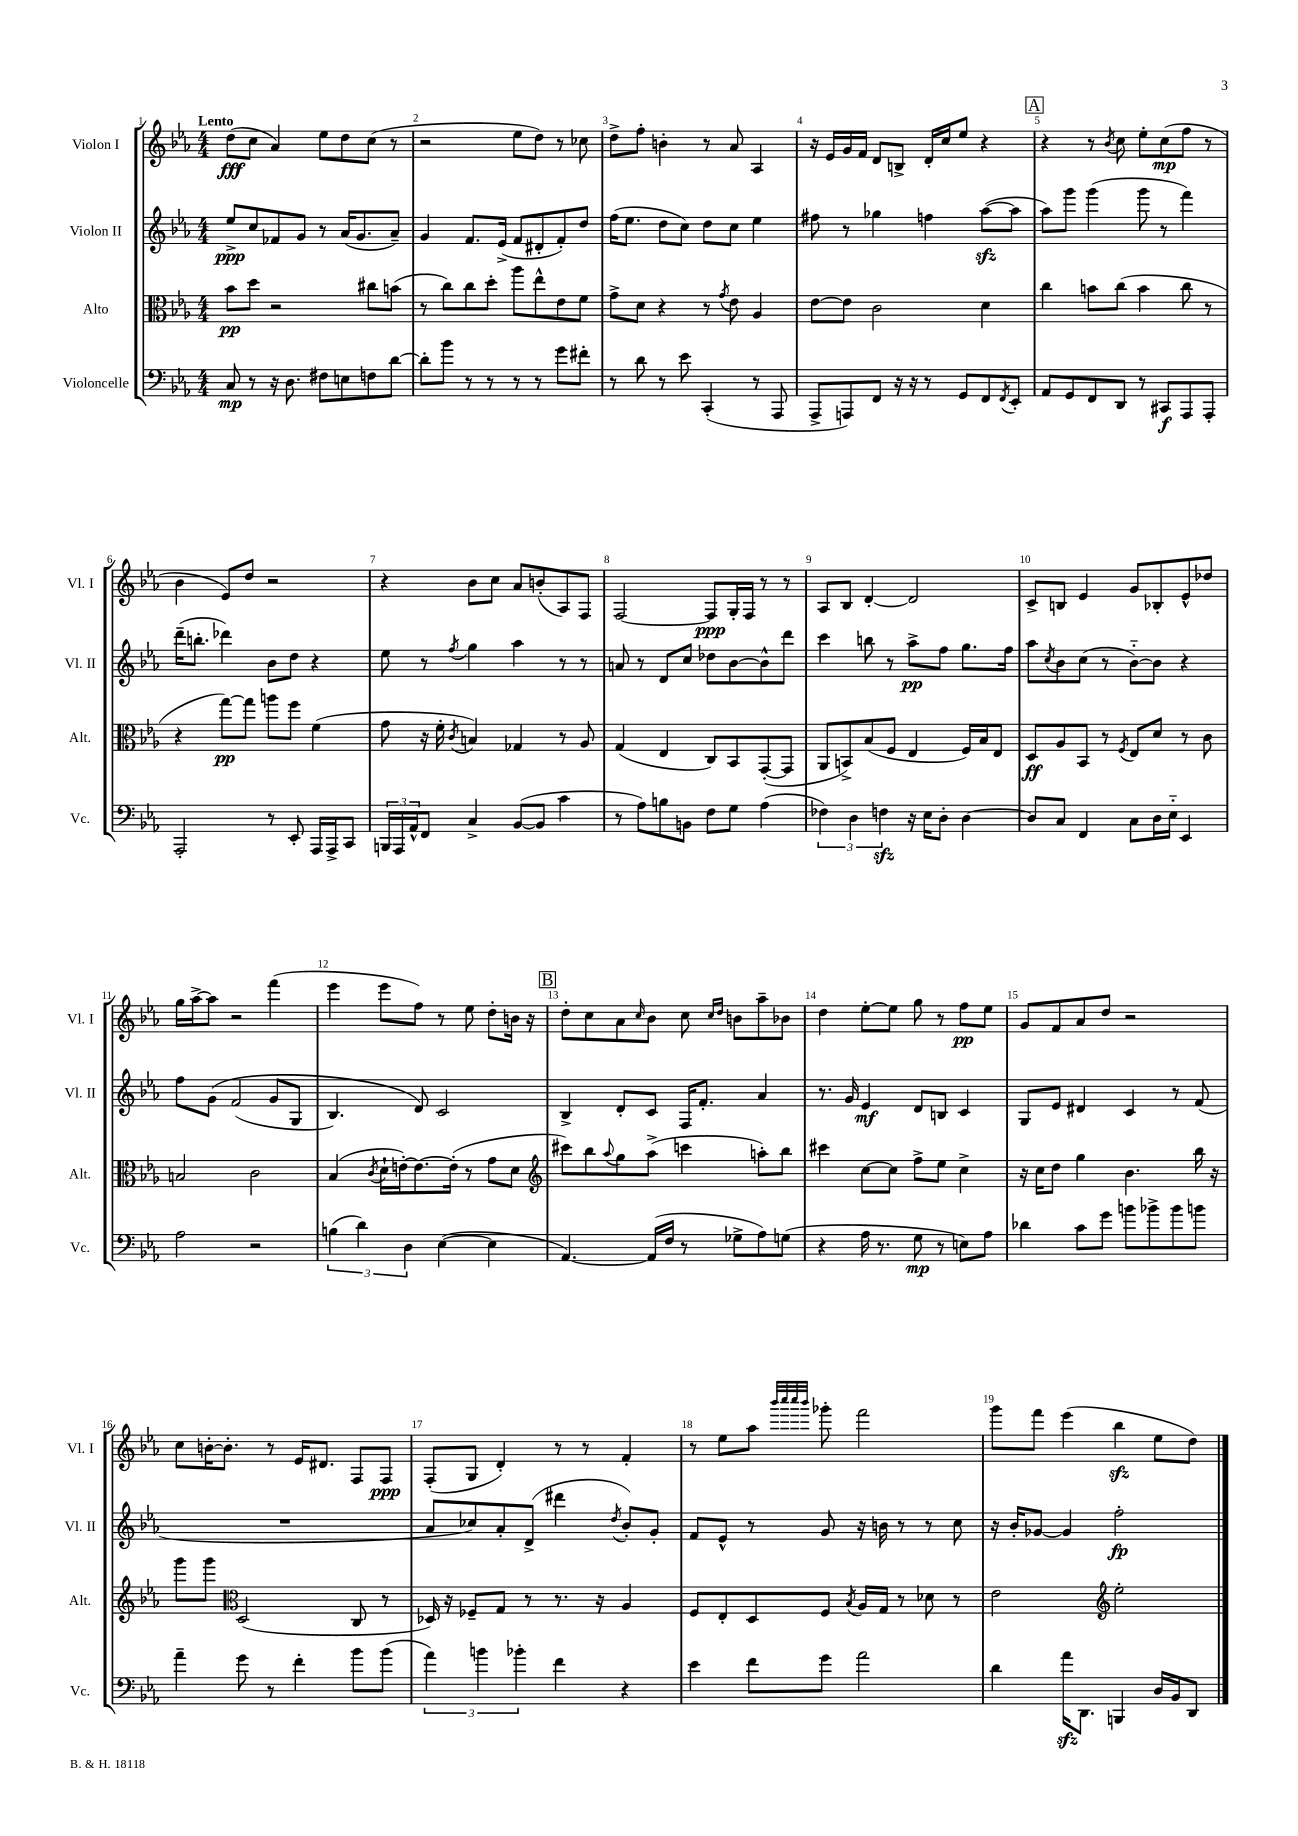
<<
\new StaffGroup <<
\new Staff = "s0" \with { instrumentName = "Violon I" shortInstrumentName = "Vl. I" } {
    \clef treble \key ees \major \numericTimeSignature \time 4/4 \tempo "Lento"
    d''8\fff( c''8 aes'4) ees''8 d''8 c''8( r8 |
    r2 ees''8 d''8) r8 ces''8 |
    d''8-> f''8-. b'4-. r8 aes'8 aes4 |
    r16 ees'16 g'16 f'16 d'8 b8-> d'16-. c''16 ees''8 r4 |
    \mark \markup { \box "A" } r4 r8 \acciaccatura { bes'8 } c''8 ees''8-. c''8\mp( f''8 r8 |
    bes'4 ees'8) d''8 r2 |
    r4 bes'8 c''8 aes'8 b'8-.( aes8) f8 |
    f2~ f8\ppp g16-. f16 r8 r8 |
    aes8 bes8 d'4~-. d'2 |
    c'8-> b8 ees'4 g'8 bes8-. ees'8-^ des''8 |
    g''16 aes''16~-> aes''8 r2 f'''4( |
    ees'''4 ees'''8 f''8) r8 ees''8 d''8-. b'16 r16 |
    \mark \markup { \box "B" } d''8-. c''8 aes'8 \grace { c''16 } bes'8 c''8 \grace { c''16 d''16 } b'8 aes''8-- bes'8 |
    d''4 ees''8~-. ees''8 g''8 r8 f''8\pp ees''8 |
    g'8 f'8 aes'8 d''8 r2 |
    c''8 b'16~-. b'8.-. r8 ees'16 dis'8. f8 f8\ppp |
    f8-.( g8 d'4-.) r8 r8 f'4-. |
    r8 ees''8 aes''8 \grace { bes'''32 c''''32 c''''32 bes'''32 } ges'''8-. f'''2 |
    g'''8 f'''8 ees'''4( bes''4\sfz ees''8 d''8) \bar "|." |
}
\new Staff = "s1" \with { instrumentName = "Violon II" shortInstrumentName = "Vl. II" } {
    \clef treble \key ees \major \numericTimeSignature \time 4/4
    ees''8->\ppp c''8 fes'8 g'8 r8 aes'16( g'8. aes'8--) |
    g'4 f'8. ees'16->( f'8 dis'8-. f'8-.) d''8 |
    f''16( ees''8. d''8 c''8) d''8 c''8 ees''4 |
    fis''8 r8 ges''4 f''4 aes''8~\sfz( aes''8 |
    \mark \markup { \box "A" } aes''8) g'''8 g'''4( g'''8 r8 f'''4) |
    d'''16--( b''8.-. des'''4) bes'8 d''8 r4 |
    ees''8 r8 \acciaccatura { f''8 } g''4 aes''4 r8 r8 |
    a'8 r8 d'8 c''8 des''8 bes'8~ bes'8-^ d'''8 |
    c'''4 b''8 r8 aes''8->\pp f''8 g''8. f''16 |
    aes''8 \acciaccatura { c''8 } bes'8 c''8( r8 bes'8~-_) bes'8 r4 |
    f''8 g'8\( f'2( g'8 g8 |
    bes4.) d'8\) c'2 |
    \mark \markup { \box "B" } bes4-> d'8-. c'8 f16 f'8.-. aes'4 |
    r8. g'16 ees'4\mf d'8 b8 c'4 |
    g8 ees'8 dis'4 c'4 r8 f'8( |
    R1 |
    aes'8 ces''8) aes'8-. d'8->( dis'''4 \acciaccatura { d''8 } bes'8-.) g'8-. |
    f'8 ees'8-^ r8 g'8 r16 b'16 r8 r8 c''8 |
    r16 bes'16-. ges'8~ ges'4 f''2-.\fp \bar "|." |
}
\new Staff = "s2" \with { instrumentName = "Alto" shortInstrumentName = "Alt." } {
    \clef alto \key ees \major \numericTimeSignature \time 4/4
    bes'8\pp d''8 r2 cis''8 b'8( |
    r8 c''8) c''8 d''8-. aes''8 ees''8-^ ees'8 f'8 |
    g'8-> d'8 r4 r8 \acciaccatura { g'8 } ees'8 aes4 |
    ees'8~ ees'8 c'2 d'4 |
    \mark \markup { \box "A" } c''4 b'8 c''8( b'4 c''8 r8 |
    r4 g''8~\pp) g''8 a''8 f''8 f'4( |
    g'8 r16 f'16-. \acciaccatura { c'8 } b4) ges4 r8 aes8 |
    g4( ees4 c8) bes,8 g,8~-.( g,8 |
    aes,8 b,8->) bes8( f8 ees4 f16) bes16 ees8 |
    d8\ff aes8 bes,8 r8 \acciaccatura { f8 } ees8 d'8 r8 c'8 |
    b2 c'2 |
    bes4( \acciaccatura { c'8 } d'16-! e'16~-.) e'8.~ e'16-.( r8 g'8 d'8 |
    \mark \markup { \box "B" } \clef treble cis'''8) bes''8 \appoggiatura { aes''8 } g''8 aes''8->( c'''4 a''8-.) bes''8 |
    cis'''4 c''8~ c''8 f''8-> ees''8 c''4-> |
    r16 c''16 d''8 g''4 bes'4. bes''16 r16 |
    g'''8 g'''8 \clef alto d2( c8 r8 |
    des16) r16 fes8-- g8 r8 r8. r16 aes4 |
    f8 ees8-. d8 f8 \acciaccatura { bes8 } aes16 g16 r8 des'8 r8 |
    ees'2 \clef treble ees''2-. \bar "|." |
}
\new Staff = "s3" \with { instrumentName = "Violoncelle" shortInstrumentName = "Vc." } {
    \clef bass \key ees \major \numericTimeSignature \time 4/4
    c8\mp r8 r16 d8. fis8 e8 f8 d'8~ |
    d'8-. bes'8 r8 r8 r8 r8 g'8 fis'8-. |
    r8 d'8 r8 ees'8 c,4-.( r8 aes,,8 |
    aes,,8-> a,,8) f,8 r16 r16 r8 g,8 f,8 \acciaccatura { f,8 } ees,8-. |
    \mark \markup { \box "A" } aes,8 g,8 f,8 d,8 r8 cis,8\f aes,,8 aes,,8-. |
    aes,,2-. r8 ees,8-. aes,,16 aes,,16-> c,8 |
    \tuplet 3/2 { b,,16 aes,,16 aes,16-^ } f,8 c4-> bes,8~( bes,8 c'4 |
    r8 aes8) b8 b,8 f8 g8 aes4( |
    \tuplet 3/2 { fes4) d4 f4\sfz } r16 ees16 d8-. d4~ |
    d8 c8 f,4 c8 d16 ees16-_ ees,4 |
    aes2 r2 |
    \tuplet 3/2 { b4( d'4) d4 } ees4~( ees4 |
    \mark \markup { \box "B" } aes,4.~) aes,16( f16 r8 ges8-> aes8) g8( |
    r4 aes16 r8. g8\mp r8 e8) aes8 |
    des'4 c'8 g'8 b'8 bes'8-> bes'8 b'8 |
    aes'4-- g'8 r8 f'4-. bes'8 bes'8( |
    \tuplet 3/2 { aes'4) b'4 bes'4-. } f'4 r4 |
    ees'4 f'8 g'8 aes'2 |
    d'4 aes'16\sfz d,8. b,,4 d16 bes,16 d,8 \bar "|." |
}
>>
>>
\layout { \context { \Score \override BarNumber.break-visibility = ##(#f #t #t) barNumberVisibility = #all-bar-numbers-visible } }
